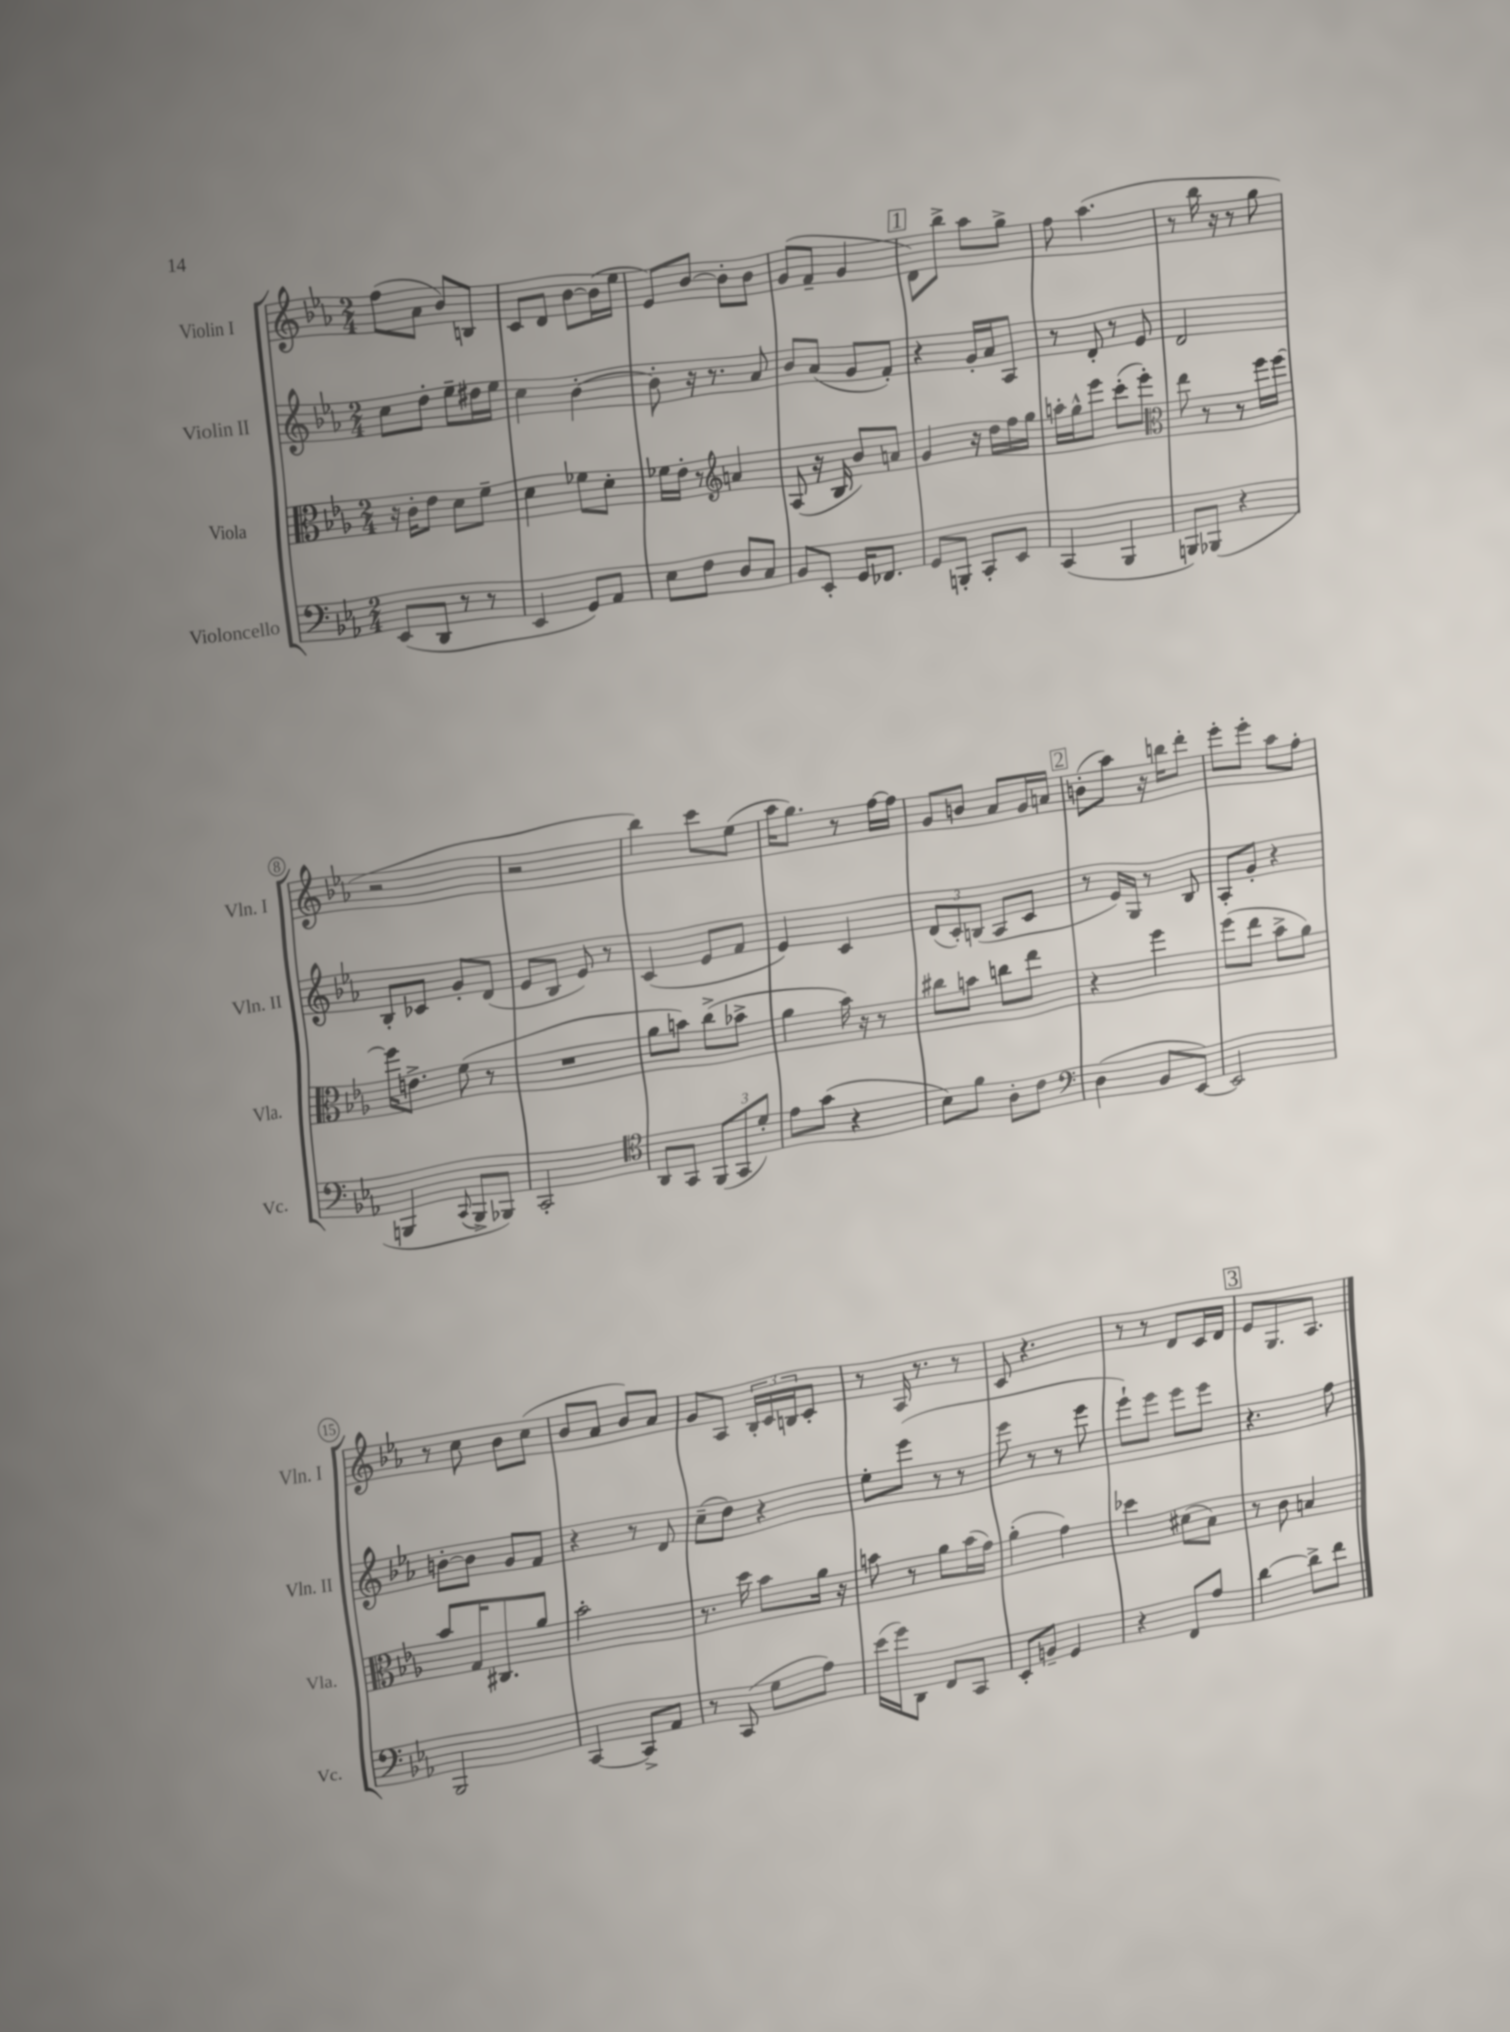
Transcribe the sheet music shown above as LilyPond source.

<<
\new StaffGroup <<
\new Staff = "s0" \with { instrumentName = "Violin I" shortInstrumentName = "Vln. I" } {
    \clef treble \key ees \major \numericTimeSignature \time 2/4
    f''8( aes'8 bes'8) b8 |
    c'8 d'8 bes'8~ bes'16( ees''16 |
    ees'8) bes'8~ bes'8-. bes'8 |
    g'8( f'8-- g'4 |
    \mark \markup { \box "1" } d'8) bes''8-> aes''8 g''8-> |
    f''8 aes''4.( |
    r8 bes''16 r16 r8 g''8 |
    r2 |
    r2 |
    bes''4) c'''8 ees''8( |
    aes''16 g''8.) r8 f''16~ f''16 |
    g'8 b'8 aes'8 g'16 a'16 |
    \mark \markup { \box "2" } b'8-.( aes''8) r16 b''16 d'''8-. |
    ees'''8-. ees'''8-. aes''8 f''8-. |
    r8 c''8 bes'8 c''8( |
    bes'8 aes'8 bes'8) aes'8 |
    g'8 aes8 \tuplet 3/2 { bes16-. c'16 b16 } c'8-. |
    r8 aes16 r8. r8 |
    c'8 r4. |
    r8 r8 d'8 c'16 d'16 |
    \mark \markup { \box "3" } ees'8 g8. aes8. \bar "|." |
}
\new Staff = "s1" \with { instrumentName = "Violin II" shortInstrumentName = "Vln. II" } {
    \clef treble \key ees \major \numericTimeSignature \time 2/4
    c''8 d''8-. ees''8-- dis''16 ees''16 |
    c''4 bes'4~-. |
    bes'8-. r16 r8. aes'8 |
    bes'8 aes'8( g'8 f'8-.) |
    \mark \markup { \box "1" } r4 g'16-. aes'16 aes8 |
    r8 d'8-. r8 ees'8 |
    d'2 |
    bes8-. ces'8 g'8-. d'8( |
    ees'8 bes8 ees'8) r8 |
    c'4( ees'8 f'8 |
    ees'4) c'4 |
    \tuplet 3/2 { d'8( c'8-.) b8( } aes8 c'8 |
    \mark \markup { \box "2" } r8 ees'16) g16 r8 bes8 |
    aes8-. g'8-. r4 |
    b'8~-. b'8 g'8 f'8 |
    r4 r8 d'8 |
    c''8--( d''8) r4 |
    ees''8-. ees'''8( r8 r8 |
    ees'''8 r8 r8 ees'''8 |
    ees'''8-!) ees'''8 ees'''8 ees'''8 |
    \mark \markup { \box "3" } r4. f''8 \bar "|." |
}
\new Staff = "s2" \with { instrumentName = "Viola" shortInstrumentName = "Vla." } {
    \clef alto \key ees \major \numericTimeSignature \time 2/4
    r16 c'16-. ees'8 d'8 f'8-- |
    d'4 fes'8 d'8-. |
    fes'16 ees'16-. r8 \clef treble a'4 |
    aes8( r16 bes16 bes'8) a'8 |
    \mark \markup { \box "1" } g'4 r16 d''16 f''16 g''16 |
    a''16-. g''16-^ ees'''8 c'''8-.( ees'''8-.) |
    \clef alto ees''8 r8 r8 f''16 f''16~ |
    f''16 e'8.-> f'8( r8 |
    R2 |
    aes'8 b'8) c''8->( bes'8-> |
    aes'4 bes'16) r16 r8 |
    cis''8 b'8 c''8 ees''8 |
    \mark \markup { \box "2" } r4 f''4 |
    f''8( ees''8 bes'8-> aes'8) |
    bes'8 g16 cis8. aes'8 |
    bes'2-. |
    r8. d''16 bes'8 aes'16 r16 |
    b'8 r8 aes'8 b'16( g'16) |
    aes'4-.( g'4) |
    des''4 dis'8( bes8) |
    \mark \markup { \box "3" } r8 c'8 b4 \bar "|." |
}
\new Staff = "s3" \with { instrumentName = "Violoncello" shortInstrumentName = "Vc." } {
    \clef bass \key ees \major \numericTimeSignature \time 2/4
    ees,8( d,8 r8 r8 |
    ees,4 g,8) aes,8 |
    ees8 f8 d8 c8 |
    bes,8 ees,8-. g,16 fes,8. |
    \mark \markup { \box "1" } g,8 b,,8-. c,8-. ees,8 |
    c,4( bes,,4 |
    b,,8) bes,,8( r4 |
    b,,4 \appoggiatura { c,8 } b,,8-> bes,,8) |
    c,2-. |
    \clef tenor aes,8 g,8 \tuplet 3/2 { f,8( g,8 d'8-.) } |
    ees'8 g'8( r4 |
    bes8) f'8 aes8-. c'8 |
    \mark \markup { \box "2" } \clef bass d4( bes,8 ees,8~) |
    ees,2 |
    bes,,2 |
    c,4~ c,8-> aes,8 |
    r8 c,8( g8 aes8) |
    ees'16( g'16) d,8 f,8 c,8 |
    ees,8-. b,8-- g,4 |
    r4 f,8 aes8 |
    \mark \markup { \box "3" } d'4~ d'8-> f'8 \bar "|." |
}
>>
>>
\layout { \context { \Score \override BarNumber.stencil = #(make-stencil-circler 0.1 0.3 ly:text-interface::print) } }
